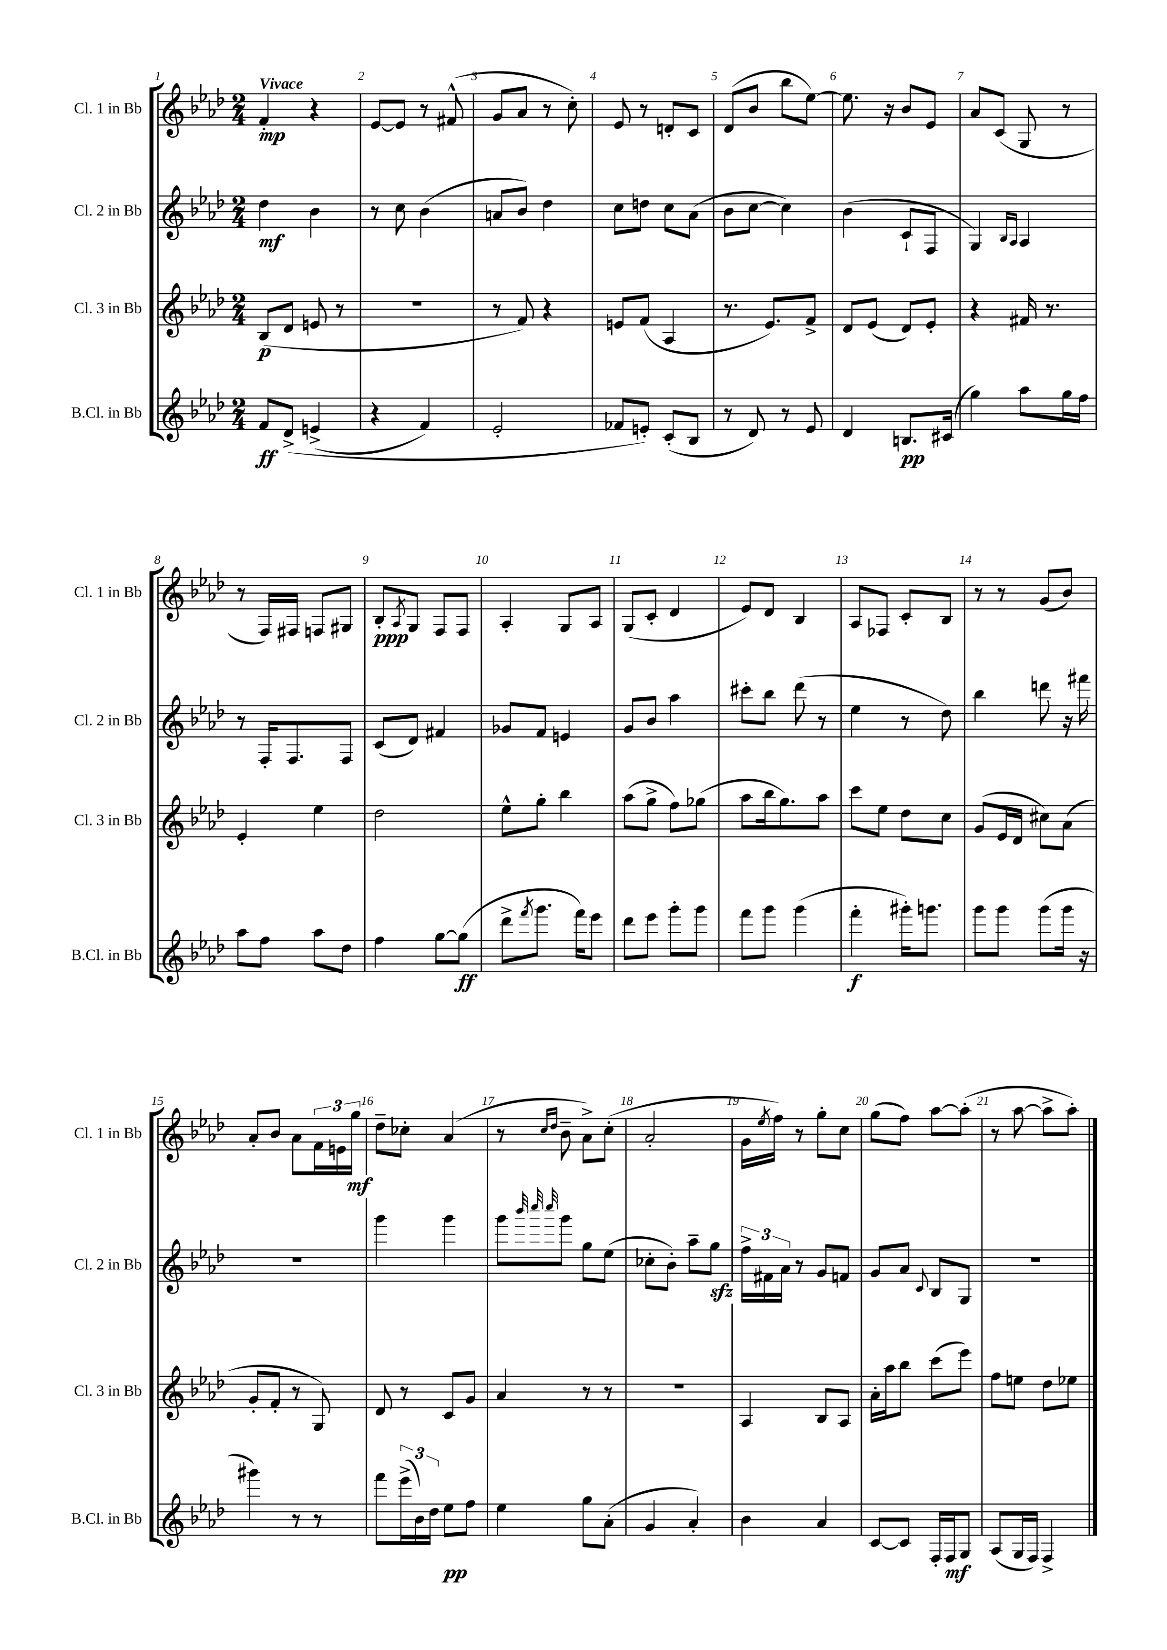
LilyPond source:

<<
\new StaffGroup <<
\new Staff = "s0" \with { instrumentName = "Cl. 1 in Bb" shortInstrumentName = "Cl. 1 in Bb" } {
    \clef treble \key aes \major \numericTimeSignature \time 2/4 \tempo "Vivace"
    f'4-.\mp r4 |
    ees'8~ ees'8 r8 fis'8-^( |
    g'8 aes'8 r8 c''8-.) |
    ees'8 r8 d'8-. c'8 |
    des'8( bes'8 bes''8 ees''8~) |
    ees''8. r16 bes'8 ees'8 |
    aes'8 c'8( g8 r8 |
    r8 f16) fis16 f8 gis8 |
    bes8-.\ppp \acciaccatura { aes8 } g8 f8 f8 |
    aes4-. g8 aes8 |
    g8( c'8-. des'4 |
    ees'8) des'8 bes4 |
    aes8 fes8 c'8-. bes8 |
    r8 r8 g'8( bes'8) |
    aes'8-. bes'8 aes'8 \tuplet 3/2 { f'16 e'16 g''16\mf } |
    des''8-- ces''8-. aes'4( |
    r8 \grace { c''16 des''16 } bes'8-- aes'8->) c''8-.( |
    aes'2-. |
    g'16 \acciaccatura { ees''8 } f''16) r8 g''8-. c''8 |
    g''8( f''8) aes''8~ aes''8-.( |
    r8 aes''8~ aes''8-> aes''8-.) \bar "|." |
}
\new Staff = "s1" \with { instrumentName = "Cl. 2 in Bb" shortInstrumentName = "Cl. 2 in Bb" } {
    \clef treble \key aes \major \numericTimeSignature \time 2/4
    des''4\mf bes'4 |
    r8 c''8 bes'4( |
    a'8 bes'8) des''4 |
    c''8 d''8 c''8 aes'8( |
    bes'8 c''8~ c''4) |
    bes'4( c'8-! f8 |
    g4) \grace { bes16 aes16 } aes4 |
    r8 f16-. f8. f8 |
    c'8( des'8) fis'4 |
    ges'8 f'8 e'4 |
    g'8 bes'8 aes''4 |
    cis'''8-. bes''8 des'''8( r8 |
    ees''4 r8 des''8) |
    bes''4 d'''8 r16 fis'''16 |
    R2 |
    g'''4 g'''4 |
    g'''8 \grace { bes'''32 c''''32 c''''32 } g'''8 g''8 ees''8( |
    ces''8-. bes'8-.) aes''8-- g''8\sfz |
    \tuplet 3/2 { f''16-> fis'16 aes'16 } r8 g'8 f'8 |
    g'8 aes'8 \appoggiatura { c'8 } bes8 g8 |
    R2 \bar "|." |
}
\new Staff = "s2" \with { instrumentName = "Cl. 3 in Bb" shortInstrumentName = "Cl. 3 in Bb" } {
    \clef treble \key aes \major \numericTimeSignature \time 2/4
    bes8\p( des'8 e'8 r8 |
    R2 |
    r8 f'8) r4 |
    e'8 f'8( aes4 |
    r8. ees'8.) f'8-> |
    des'8 ees'8( des'8) ees'8-. |
    r4 fis'16 r8. |
    ees'4-. ees''4 |
    des''2 |
    ees''8-^ g''8-. bes''4 |
    aes''8( g''8-> f''8) ges''8( |
    aes''8 bes''16 g''8.) aes''8 |
    c'''8 ees''8 des''8 c''8 |
    g'8( ees'16 des'16 cis''8) aes'8( |
    g'8-. f'8-. r8 g8) |
    des'8 r8 c'8 g'8 |
    aes'4 r8 r8 |
    R2 |
    aes4 bes8 aes8 |
    aes'16-. aes''16 bes''8 c'''8( ees'''8) |
    f''8 e''8 des''8 ees''8 \bar "|." |
}
\new Staff = "s3" \with { instrumentName = "B.Cl. in Bb" shortInstrumentName = "B.Cl. in Bb" } {
    \clef treble \key aes \major \numericTimeSignature \time 2/4
    f'8\ff des'8->\( e'4->( |
    r4 f'4) |
    ees'2-. |
    fes'8 e'8-.\) c'8-.( bes8 |
    r8 des'8) r8 ees'8 |
    des'4 b8.\pp cis'16( |
    g''4) aes''8 g''16 f''16 |
    aes''8 f''8 aes''8 des''8 |
    f''4 g''8~ g''8\ff( |
    des'''8-> \acciaccatura { f'''8 } g'''8. f'''16) ees'''8 |
    des'''8 ees'''8 g'''8-. g'''8 |
    f'''8 g'''8 g'''4( |
    f'''4-.\f gis'''16-.) g'''8. |
    g'''8 g'''8 g'''8( g'''16 r16 |
    gis'''4) r8 r8 |
    f'''8 \tuplet 3/2 { ees'''16->( bes'16) des''16 } ees''8\pp f''8 |
    ees''4 g''8 aes'8-.( |
    g'4 aes'4-.) |
    bes'4 aes'4 |
    c'8~ c'8 f16-. f16\mf g8 |
    aes8( g16 f16) f4-> \bar "|." |
}
>>
>>
\layout { \context { \Score \override BarNumber.break-visibility = ##(#f #t #t) barNumberVisibility = #all-bar-numbers-visible } }
